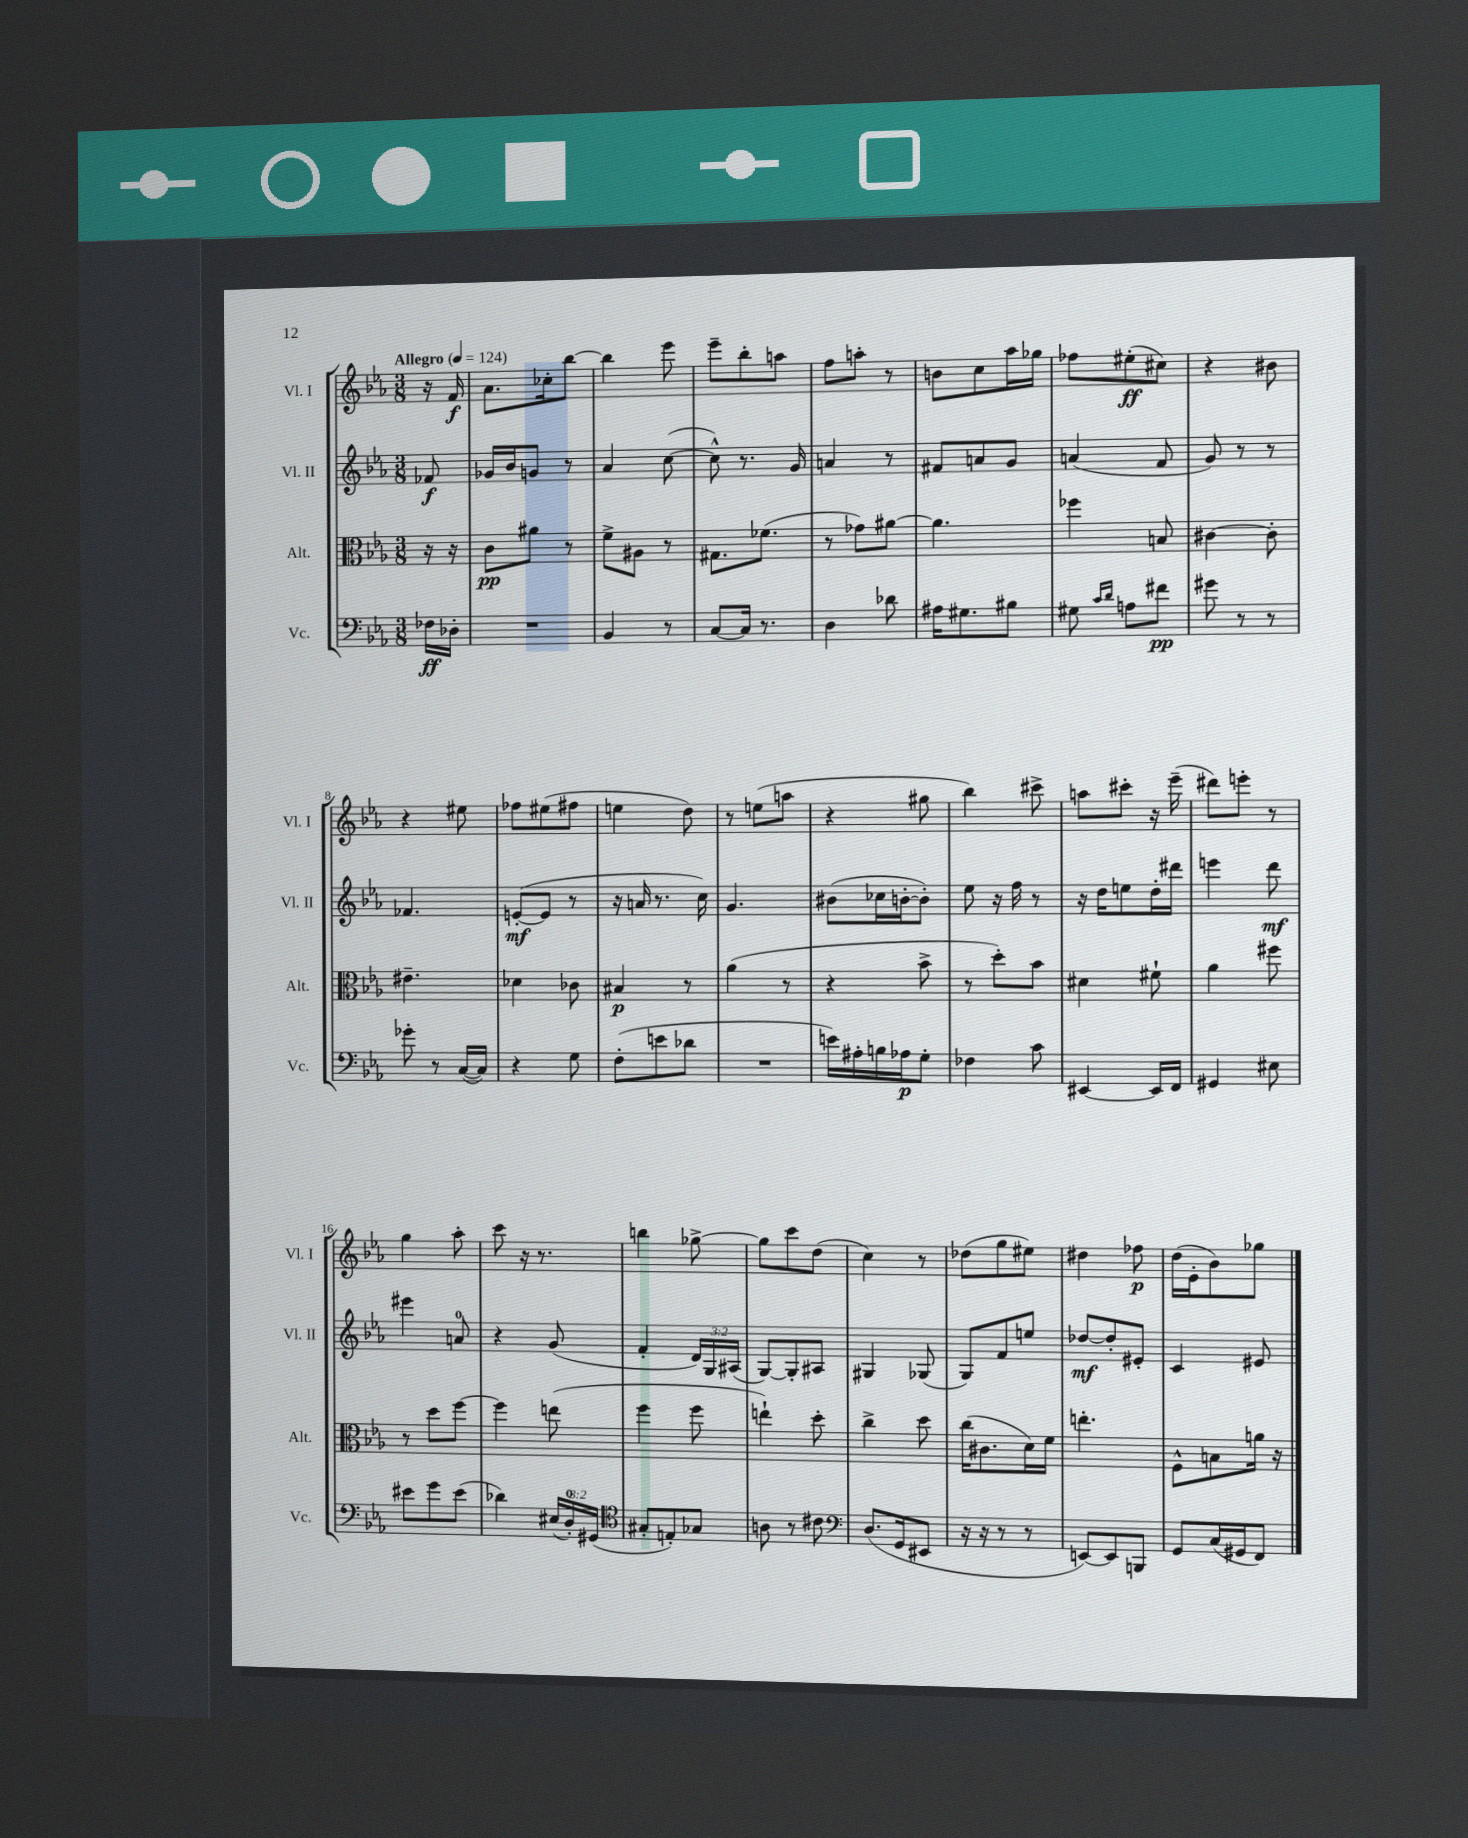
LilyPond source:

<<
\new StaffGroup <<
\new Staff = "s0" \with { instrumentName = "Vl. I" shortInstrumentName = "Vl. I" } {
    \clef treble \key ees \major \numericTimeSignature \time 3/8 \partial 8 \tempo "Allegro" 4 = 124
    r16 f'16\f |
    aes'8. ces''16-. bes''8~ |
    bes''4 ees'''8 |
    ees'''8-- bes''8-. a''8 |
    f''8 a''8-. r8 |
    b'8 c''8 aes''16 ges''16 |
    fes''8 eis''8-.\ff( cis''8) |
    r4 bis'8 |
    r4 eis''8 |
    fes''8 eis''8( fis''8 |
    e''4 d''8) |
    r8 e''8( a''8 |
    r4 gis''8 |
    bes''4) cis'''8-> |
    a''8 cis'''8-. r16 ees'''16--( |
    dis'''8) e'''8-. r8 |
    g''4 aes''8-. |
    c'''8 r16 r8. |
    b''4 ges''8~-> |
    ges''8 c'''8 d''8( |
    c''4) r8 |
    des''8( g''8 eis''8) |
    dis''4 fes''8\p |
    d''16( ees'16-. bes'8) ges''8 \bar "|." |
}
\new Staff = "s1" \with { instrumentName = "Vl. II" shortInstrumentName = "Vl. II" } {
    \clef treble \key ees \major \numericTimeSignature \time 3/8 \override Staff.TupletNumber.text = #tuplet-number::calc-fraction-text \partial 8
    fes'8\f |
    ges'16 bes'16 g'8 r8 |
    aes'4 c''8~( |
    c''8-^) r8. g'16 |
    a'4 r8 |
    fis'8 a'8 g'8 |
    a'4( f'8 |
    g'8) r8 r8 |
    fes'4. |
    e'8~-.\mf( e'8 r8 |
    r16 a'16 r8. c''16) |
    g'4. |
    bis'8( ces''16 b'16~-. b'8-.) |
    ees''8 r16 f''16 r8 |
    r16 d''16 e''8 d''16-. dis'''16 |
    e'''4 d'''8\mf |
    eis'''4 a'8-0 |
    r4 g'8( |
    f'4-. \tuplet 3/2 { d'16) g16 ais16( } |
    g8~) g8-. ais8 |
    gis4 ges8( |
    g8) f'8 e''8 |
    des''8~\mf des''8-. eis'8-. |
    c'4 eis'8 \bar "|." |
}
\new Staff = "s2" \with { instrumentName = "Alt." shortInstrumentName = "Alt." } {
    \clef alto \key ees \major \numericTimeSignature \time 3/8 \partial 8
    r16 r16 |
    c'8\pp ais'8 r8 |
    f'8-> ais8 r8 |
    gis8. fes'8.( |
    r8 ges'8) ais'8~ |
    ais'4. |
    fes''4 b8 |
    cis'4~ cis'8-. |
    eis'4.-- |
    des'4 ces'8 |
    bis4\p r8 |
    aes'4( r8 |
    r4 bes'8-> |
    r8 d''8-.) bes'8 |
    dis'4 fis'8-! |
    aes'4 fis''8 |
    r8 d''8 f''8~ |
    f''4 e''8( |
    f''4 f''8 |
    e''4-!) d''8-. |
    c''4-> d''8 |
    c''16( cis'8. d'16) f'16 |
    e''4.-. |
    f8-^ b8 a'16 r16 \bar "|." |
}
\new Staff = "s3" \with { instrumentName = "Vc." shortInstrumentName = "Vc." } {
    \clef bass \key ees \major \numericTimeSignature \time 3/8 \override Staff.TupletNumber.text = #tuplet-number::calc-fraction-text \partial 8
    fes16\ff des16-. |
    R4. |
    bes,4 r8 |
    c8~ c16 r8. |
    d4 des'8 |
    ais16 gis8. bis8 |
    gis8 \grace { c'16 d'16 } a8 fis'8\pp |
    gis'8 r8 r8 |
    ges'8-. r8 c16~( c16) |
    r4 g8 |
    f8-.( e'8 des'8 |
    R4. |
    e'16) ais16-. b16 aes16\p g8-. |
    fes4 c'8 |
    eis,4~ eis,16 f,16 |
    gis,4 eis8 |
    eis'8 g'8 eis'8( |
    des'4) \tuplet 3/2 { eis16( d16-0-.) gis,16( } |
    \clef tenor gis8-. e8-.) ges8 |
    a8 r8 cis'8 |
    \clef bass d8.( g,16 eis,8 |
    r16 r16 r8 r8 |
    e,8~) e,8 b,,8 |
    g,8 c16( gis,16 f,8) \bar "|." |
}
>>
>>
